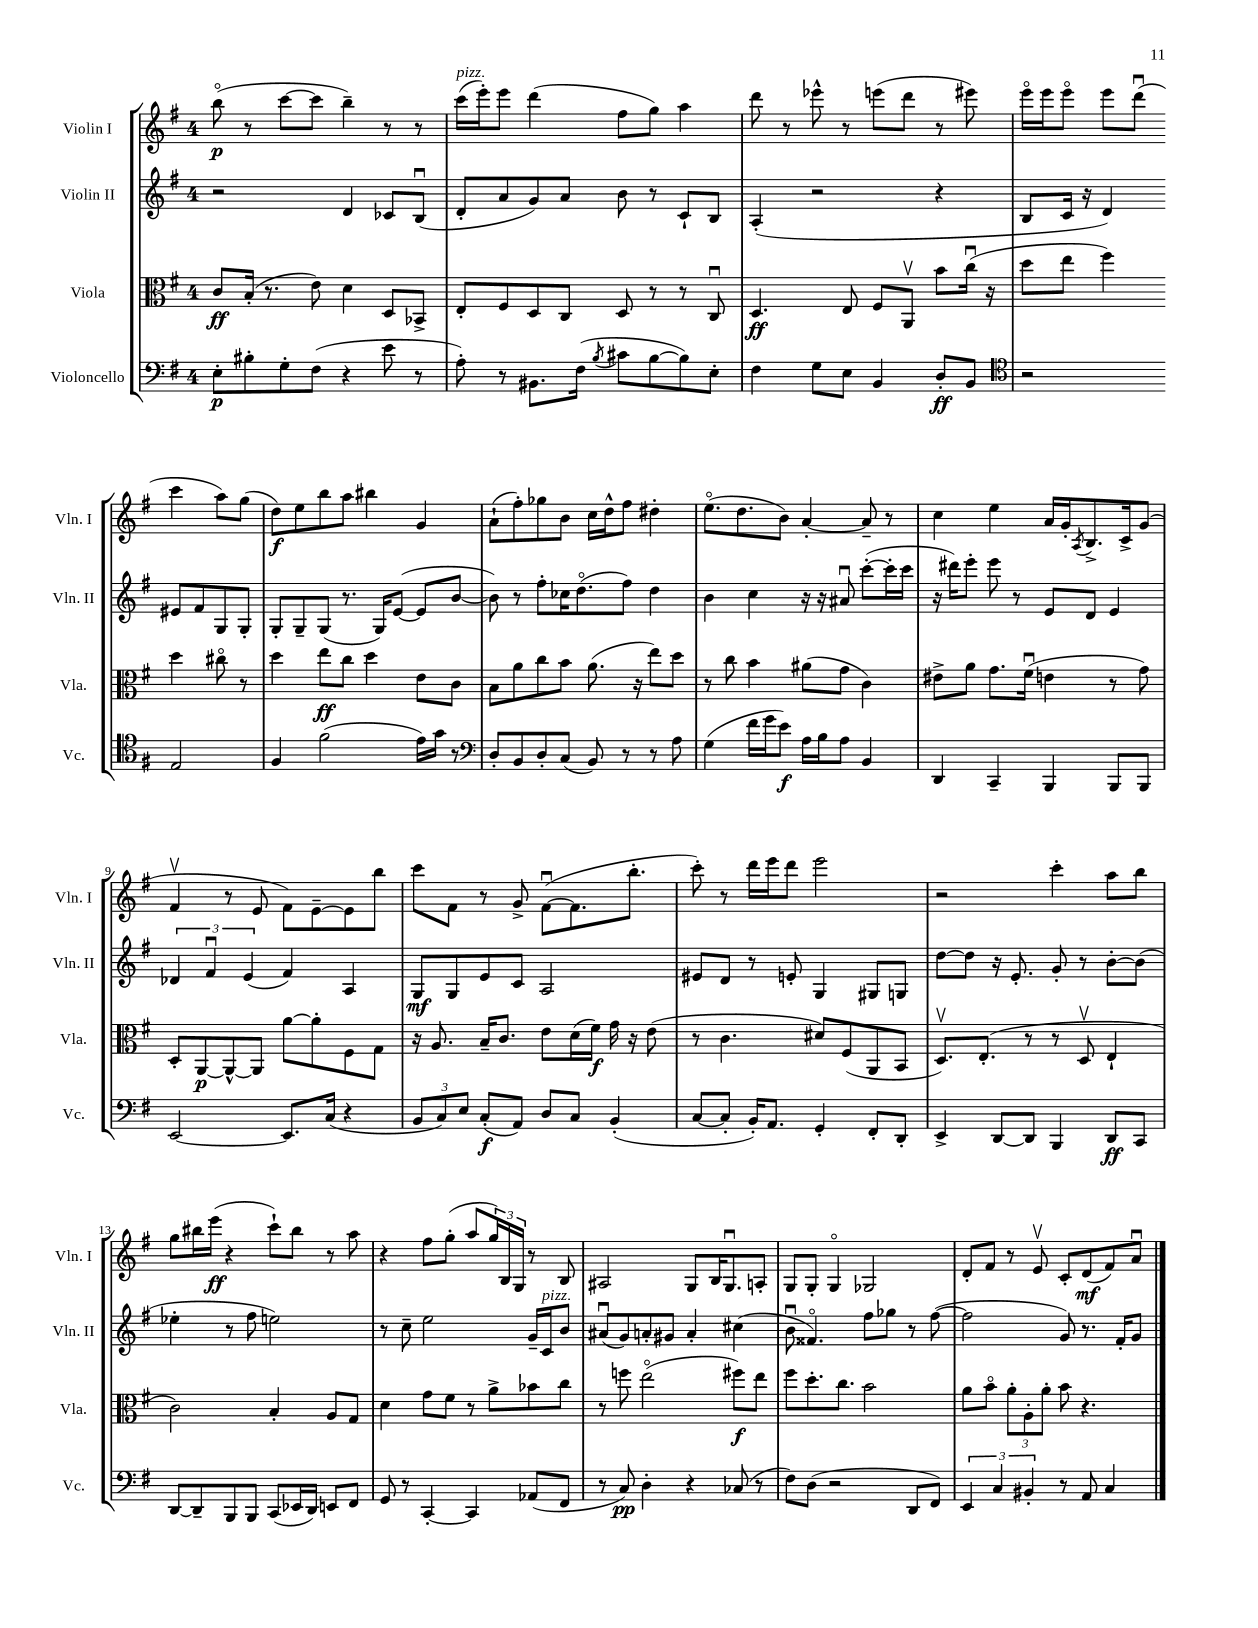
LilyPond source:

<<
\new StaffGroup <<
\new Staff = "s0" \with { instrumentName = "Violin I" shortInstrumentName = "Vln. I" } {
    \clef treble \key g \major \once \override Staff.TimeSignature.style = #'single-digit \time 4/4
    b''8\flageolet\p( r8 c'''8~ c'''8 b''4--) r8 r8 |
    c'''16^\markup { \italic "pizz." }( e'''16-.) e'''8 d'''4( fis''8 g''8) a''4 |
    d'''8 r8 ees'''8-^ r8 e'''8( d'''8 r8 eis'''8) |
    e'''16\flageolet e'''16 e'''8\flageolet e'''8 d'''8\downbow( c'''4 a''8) g''8( |
    d''8\f) e''8 b''8 a''8 bis''4 g'4 |
    a'8-!( fis''8-.) ges''8 b'8 c''16 d''16-^ fis''8 dis''4-. |
    e''8.\flageolet( d''8. b'8) a'4~-. a'8-- r8 |
    c''4 e''4 a'16 g'16-. \acciaccatura { a8 } b8.-> c'16-> g'8( |
    fis'4\upbow r8 e'8 fis'8) e'8~-- e'8 b''8 |
    c'''8 fis'8 r8 g'8-> fis'8~\downbow( fis'8. b''8.-. |
    c'''8-.) r8 d'''16 e'''16 d'''8 e'''2 |
    r2 c'''4-. a''8 b''8 |
    g''8 bis''16 e'''16\ff( r4 c'''8-!) bis''8 r8 a''8 |
    r4 fis''8 g''8-.( a''8 \tuplet 3/2 { g''16) b16 g16 } r8 b8 |
    ais2 g8 b16 g8.\downbow a8-. |
    g8 g8-. g4\flageolet ges2 |
    d'8-. fis'8 r8 e'8\upbow c'8-. d'8\mf( fis'8) a'8\downbow \bar "|." |
}
\new Staff = "s1" \with { instrumentName = "Violin II" shortInstrumentName = "Vln. II" } {
    \clef treble \key g \major \once \override Staff.TimeSignature.style = #'single-digit \time 4/4
    r2 d'4 ces'8 b8\downbow( |
    d'8-. a'8 g'8) a'8 b'8 r8 c'8-! b8 |
    a4-.( r2 r4 |
    b8 c'16 r16 d'4) eis'8 fis'8 g8 g8-. |
    g8-. g8-- g8( r8. g16) e'8~( e'8 b'8~ |
    b'8) r8 fis''8-. ces''16 d''8.\flageolet( fis''8) d''4 |
    b'4 c''4 r16 r16 ais'8\downbow c'''8~-.( c'''16-. c'''16 |
    r16 dis'''16) e'''8-. e'''8 r8 e'8 d'8 e'4 |
    \tuplet 3/2 { des'4 fis'4\downbow e'4( } fis'4) a4 |
    g8\mf g8 e'8 c'8 a2 |
    eis'8 d'8 r8 e'8-. g4 gis8 g8 |
    d''8~ d''8 r16 e'8.-. g'8-. r8 b'8~-. b'8( |
    ees''4-. r8 fis''8 e''2) |
    r8 c''8-- e''2 g'16-- c'16^\markup { \italic "pizz." } b'8 |
    ais'8\downbow( g'8) a'8-. gis'8 a'4-. cis''4( |
    b'8\downbow fisis'4.\flageolet) fis''8 ges''8 r8 fis''8~( |
    fis''2 g'8) r8. fis'16-. g'8 \bar "|." |
}
\new Staff = "s2" \with { instrumentName = "Viola" shortInstrumentName = "Vla." } {
    \clef alto \key g \major \once \override Staff.TimeSignature.style = #'single-digit \time 4/4
    c'8\ff b16-.( r8. e'8) d'4 d8 bes,8-> |
    e8-. fis8 d8 c8 d8 r8 r8 c8\downbow |
    d4.\ff e8 fis8 a,8\upbow b'8 c''16\downbow( r16 |
    d''8 e''8 fis''4) d''4 cis''8\flageolet r8 |
    d''4 e''8\ff c''8 d''4 e'8 c'8 |
    b8 a'8 c''8 b'8 a'8.( r16 e''8) d''8 |
    r8 c''8 b'4 ais'8( g'8 c'4) |
    eis'8-> a'8 g'8. fis'16\downbow( e'4 r8 g'8) |
    d8-. a,8~\p a,8~-^ a,8 a'8~ a'8-. fis8 g8 |
    r16 a8. b16-- c'8. e'8 d'16( fis'16\f) g'16 r16 e'8( |
    r8 c'4. dis'8) fis8( a,8 b,8 |
    d8.\upbow) e8.-.( r8 r8 d8\upbow e4-! |
    c'2) b4-. a8 g8 |
    d'4 g'8 fis'8 r8 a'8-> bes'8 c''8 |
    r8 f''8 e''2\flageolet( fis''8\f) e''8 |
    fis''8 d''8.-. c''8. b'2 |
    a'8 b'8\flageolet \tuplet 3/2 { a'8-. a8-. a'8-. } b'8 r4. \bar "|." |
}
\new Staff = "s3" \with { instrumentName = "Violoncello" shortInstrumentName = "Vc." } {
    \clef bass \key g \major \once \override Staff.TimeSignature.style = #'single-digit \time 4/4
    e8-.\p bis8-. g8-. fis8( r4 e'8 r8 |
    a8-.) r8 bis,8. fis16( \acciaccatura { b8 } cis'8 b8~ b8) e8-. |
    fis4 g8 e8 b,4 d8-.\ff b,8 |
    \clef tenor r2 e2 |
    fis4 fis'2( e'16) g'16 r8 |
    \clef bass d8-. b,8 d8-. c8( b,8) r8 r8 a8 |
    g4( fis'16 g'16 e'8\f) a16 b16 a8 b,4 |
    d,4 c,4-- b,,4 b,,8 b,,8 |
    e,2~ e,8. c16( r4 |
    \tuplet 3/2 { b,8 c8) e8 } c8-.\f( a,8) d8 c8 b,4-.( |
    c8~ c8-. b,16-.) a,8. g,4-. fis,8-. d,8-. |
    e,4-> d,8~ d,8 b,,4 d,8\ff c,8 |
    d,8~ d,8-- b,,8 b,,8 c,8( ees,16 d,16) e,8 fis,8 |
    g,8 r8 c,4~-. c,4 aes,8( fis,8 |
    r8 c8\pp) d4-. r4 ces8( r8 |
    fis8) d8( r2 d,8 fis,8) |
    \tuplet 3/2 { e,4 c4 bis,4-. } r8 a,8 c4 \bar "|." |
}
>>
>>
